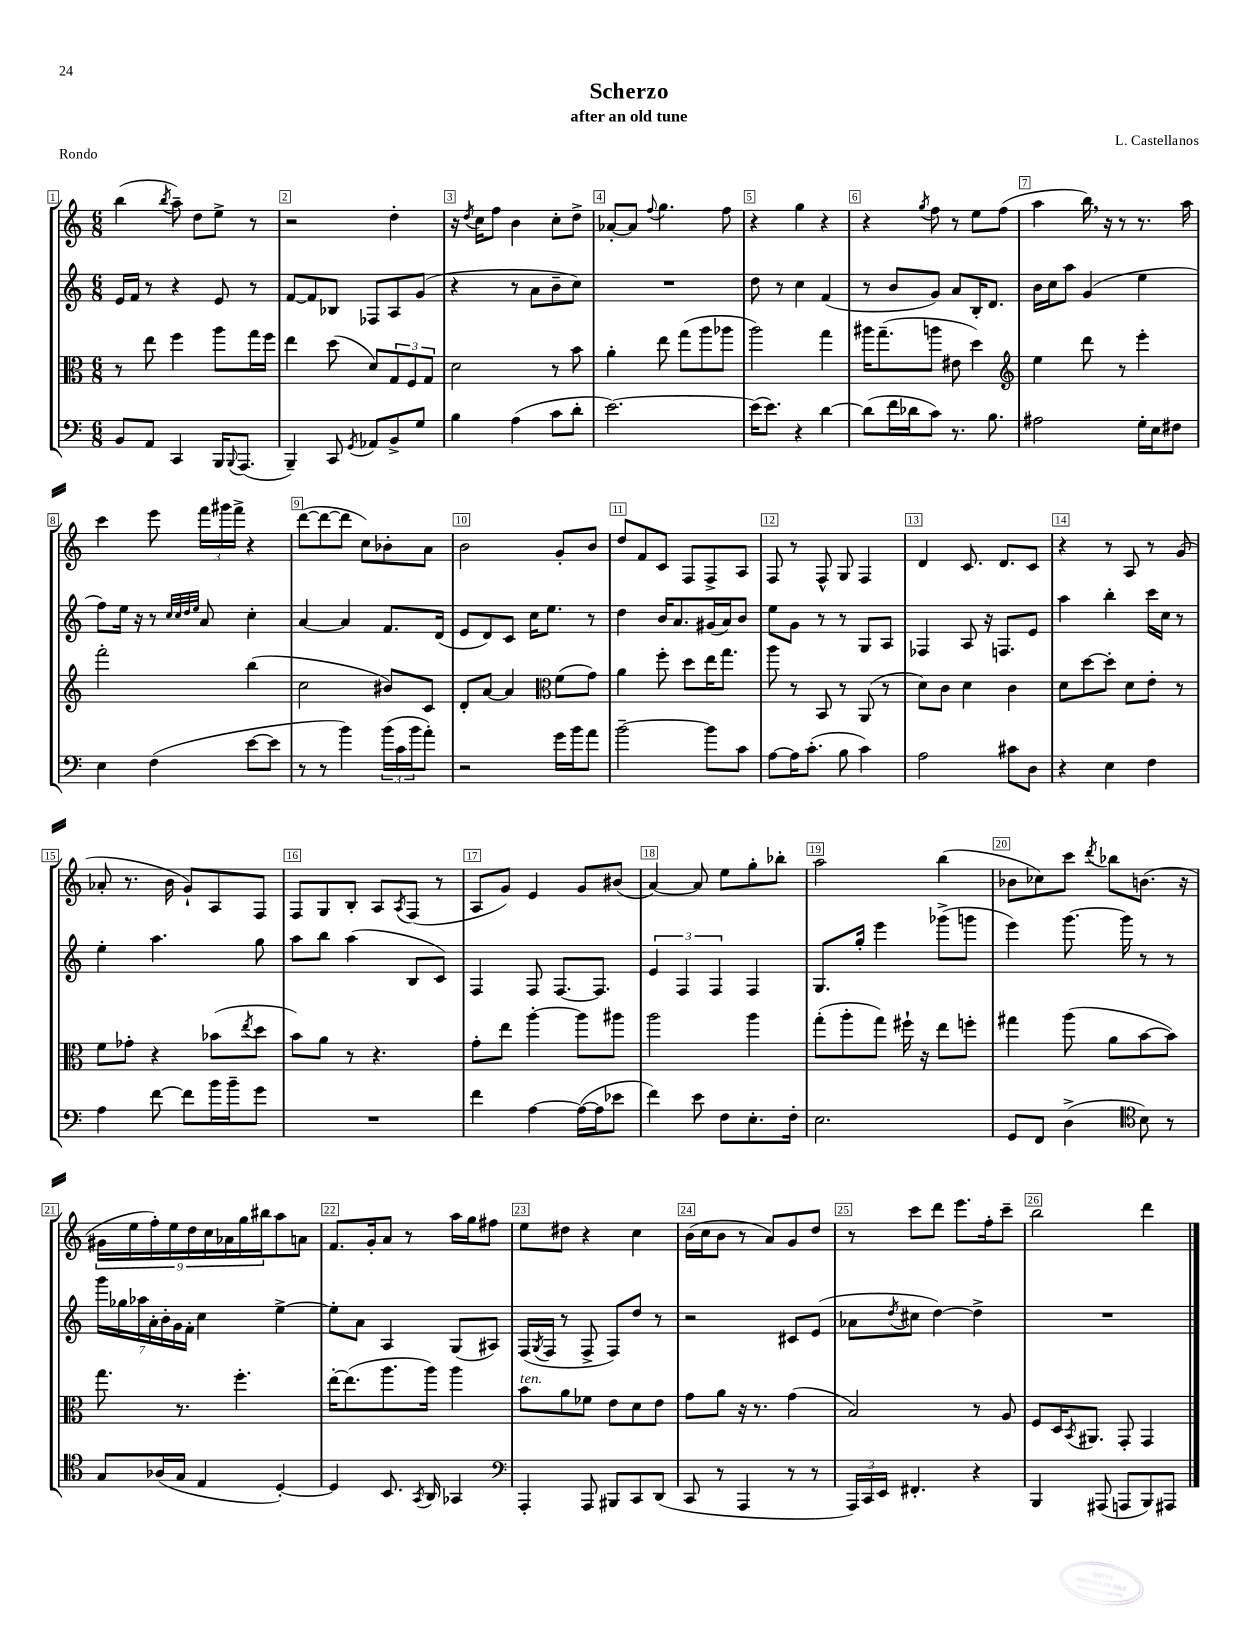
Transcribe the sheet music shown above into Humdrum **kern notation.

**kern	**kern	**kern	**kern
*staff4	*staff3	*staff2	*staff1
*clefF4	*clefC3	*clefG2	*clefG2
*k[]	*k[]	*k[]	*k[]
*M6/8	*M6/8	*M6/8	*M6/8
8BB	8r	16e	(4bb
.	.	16f	.
8AA	8ee	8r	.
.	.	.	8qbb
4CC	4ff	4r	8aa~)
.	.	.	8dd
16BBB	8aa	8e	8ee^
8qqBBB	.	.	.
(8.AAA	.	.	.
.	16gg	8r	8r
.	16ff	.	.
=	=	=	=
4BBB~)	4ee	[8f	2r
.	.	8f]	.
8CC	(8dd	8B-	.
8qGG	.	.	.
8AA-	8d)	8F-	.
8BB^	12G	8A	4dd'
.	12F	.	.
8G	.	(8g	.
.	12G	.	.
=	=	=	=
4B	2d	4r	16r
.	.	.	8qdd
.	.	.	16cc
.	.	.	8ff
(4A	.	8r	4b
.	.	8a	.
8c	8r	8b~	8cc'
8d'	8b	8cc)	8dd^
=	=	=	=
[2.e)	4a'	2.r	[8a-'
.	.	.	8a-]
.	.	.	8qqff
.	8ee	.	4.gg
.	(8gg	.	.
.	8aa	.	.
.	8aa-	.	8ff
=	=	=	=
(16e]	2aa)	8dd	4r
8.e)	.	.	.
.	.	8r	.
4r	.	4cc	4gg
[4d	4gg	(4f	4r
=	=	=	=
(8d]	16aa#	8r	4r
.	(8.gg~	.	.
16f	.	8b	.
16d-	.	.	.
.	.	.	8qgg
8c)	8aa	8g)	8ff
8.r	8e#	8a	8r
.	4dd)	16B'	8ee
8.B	.	8.d	.
.	.	.	(8ff
=	=	=	=
*	*clefG2	*	*
2A#	4ee	16b	4aa
.	.	16cc	.
.	.	8aa	.
.	8ddd	(4g	16bb)
.	.	.	16r
.	8r	.	8r
16G'	4eee'	4ee	8.r
16E	.	.	.
8F#	.	.	.
.	.	.	16aa
=	=	=	=
4E	2fff'	8ff)	4ccc
.	.	16ee	.
.	.	16r	.
(4F	.	8r	8eee
.	.	32qqcc	.
.	.	32qqcc	.
.	.	32qqdd	.
.	.	32qqee	.
.	.	8a	24fff
.	.	.	24ggg#
.	.	.	24fff^
[8e	(4bb	4cc'	4r
8e]	.	.	.
=	=	=	=
8r	2cc	[4a	([8ddd
8r	.	.	8ddd_
4b)	.	4a]	8ddd]
.	.	.	8cc)
(24b	8b#)	8.f	8b-'
24c	.	.	.
24b	.	.	.
8a')	8c	.	8a
.	.	(16d	.
=	=	=	=
2r	8d'	8e	2b
.	[8a	8d)	.
.	4a]	8c	.
.	.	16cc	.
.	.	8.ee	.
*	*clefC3	*	*
16g	(8f	.	8g'
16b	.	.	.
8a	8g)	8r	8b
=	=	=	=
[2b~	4a	4dd	8dd
.	.	.	8f
.	8ff'	16b	8c
.	.	8.a	.
.	8dd	.	8F
8b]	16ee	(16g#	8F^
.	8.gg	16a)	.
8c	.	8b	8A
=	=	=	=
[8A	8aa	8ee	8F
16A]	8r	8g	8r
(8.c'	.	.	.
.	8BB	8r	8F^^
8B	8r	8r	8G
4c)	(8AA	8G	4F
.	8r	8A	.
=	=	=	=
2A	8d)	4F-	4d
.	8c	.	.
.	4d	8A	8.c
.	.	16r	.
.	.	8.F	8.d
8c#	4c	.	.
8D	.	8e	8c
=	=	=	=
4r	8d	4aa	4r
.	[8dd	.	.
4E	8dd']	4bb'	8r
.	8d	.	8A
4F	8e'	16ccc	8r
.	.	16cc	.
.	8r	8r	(8g
=	=	=	=
4A	8f	4ee'	8a-'
.	8g-'	.	8.r
[8f	4r	4.aa	.
.	.	.	16b
8f]	.	.	8g`)
16b	(8b-	.	8A
16b~	.	.	.
.	8qee	.	.
8g	8dd	8gg	8F
=	=	=	=
2.r	8b)	8aa	8F
.	8a	8bb	8G
.	8r	(4aa	8B'
.	4.r	.	8A
.	.	.	8qA
.	.	8B	(8F
.	.	8c)	8r
=	=	=	=
4f	8g'	4F	8A
.	8ee	.	8g)
[4A	[4aa'	8F	4e
.	.	[8.F	.
(16A_	8aa]	.	8g
16A]	.	8.F]	.
8e-	8aa#	.	(8b#
=	=	=	=
4f)	2aa	6e	[4a)
.	.	6F	.
8e	.	.	8a]
.	.	6F	.
8F	.	.	8ee
8.E'	4aa	4F	8gg'
.	.	.	8bb-'
16F'	.	.	.
=	=	=	=
2.E	(8gg'	8.G	2aa
.	8aa'	.	.
.	.	16gg'	.
.	8gg)	4eee	.
.	16ff#`	.	.
.	16r	.	.
.	8ee	(8ggg-^	(4bb
.	8ff'	8ggg	.
=	=	=	=
8GG	4gg#	4eee)	8b-
8FF	.	.	8cc-)
(4D^	(8aa	[8.ggg	8ccc
.	.	.	8qddd
.	8a	.	8bb-
.	.	16ggg]	.
*clefC4	*	*	*
8B)	[8b	8r	(8.b
8r	8b])	8r	.
.	.	.	16r
=	=	=	=
8G	8.gg	28ggg	18g#
.	.	28gg-	.
.	.	.	18ee
.	.	28aa-	.
.	.	28a'	.
.	.	.	18ff')
(16A-	.	.	.
.	.	28b'	.
.	.	.	18ee
.	.	28g	.
16G	8.r	.	.
.	.	28f'	.
.	.	.	18dd
4E	.	4cc	.
.	.	.	18cc
.	.	.	18a-
.	4.ff'	.	.
.	.	.	18gg
.	.	.	18bb#
[4D')	.	[4ee^	8aa
.	.	.	8a
=	=	=	=
4D]	[16ee'	8ee']	8.f
.	(8.ee]	.	.
.	.	8a	.
.	.	.	16g'
8.BB	8.aa	4A	8a
.	.	.	8r
8qGG	.	.	.
16AA	16aa)	.	.
4GG-	4aa	(8G	16aa
.	.	.	16gg
.	.	8A#)	8ff#
=	=	=	=
*clefF4	*	*	*
4AAA'	8b	(16F	8ee
.	.	8qG	.
.	.	16F	.
.	8a	8r	8dd#
8AAA	8f-	8F^	4r
8BBB#	8e	8F)	.
8CC	8d	8dd	4cc
(8DD	8e	8r	.
=	=	=	=
8CC	8g	2r	(16b
.	.	.	16cc
8r	8a	.	8b
4AAA	16r	.	8r
.	8.r	.	.
.	.	.	8a)
8r	(4g	8c#	8g
8r	.	(8e	8dd
=	=	=	=
24AAA)	2B)	8a-	8r
24CC	.	.	.
24EE	.	.	.
.	.	8qdd	.
4.FF#'	.	8cc#	8ccc
.	.	[4dd)	8ddd
.	.	.	8.eee
4r	8r	4dd^]	.
.	.	.	16ff'
.	8A	.	8ccc~
=	=	=	=
4BBB	8F	2.r	2bb
.	16D	.	.
.	8qBB	.	.
.	8.AA#	.	.
(8AAA#	.	.	.
8AAA	8GG'	.	.
8BBB)	4GG	.	4ddd
8AAA#	.	.	.
==	==	==	==
*-	*-	*-	*-
